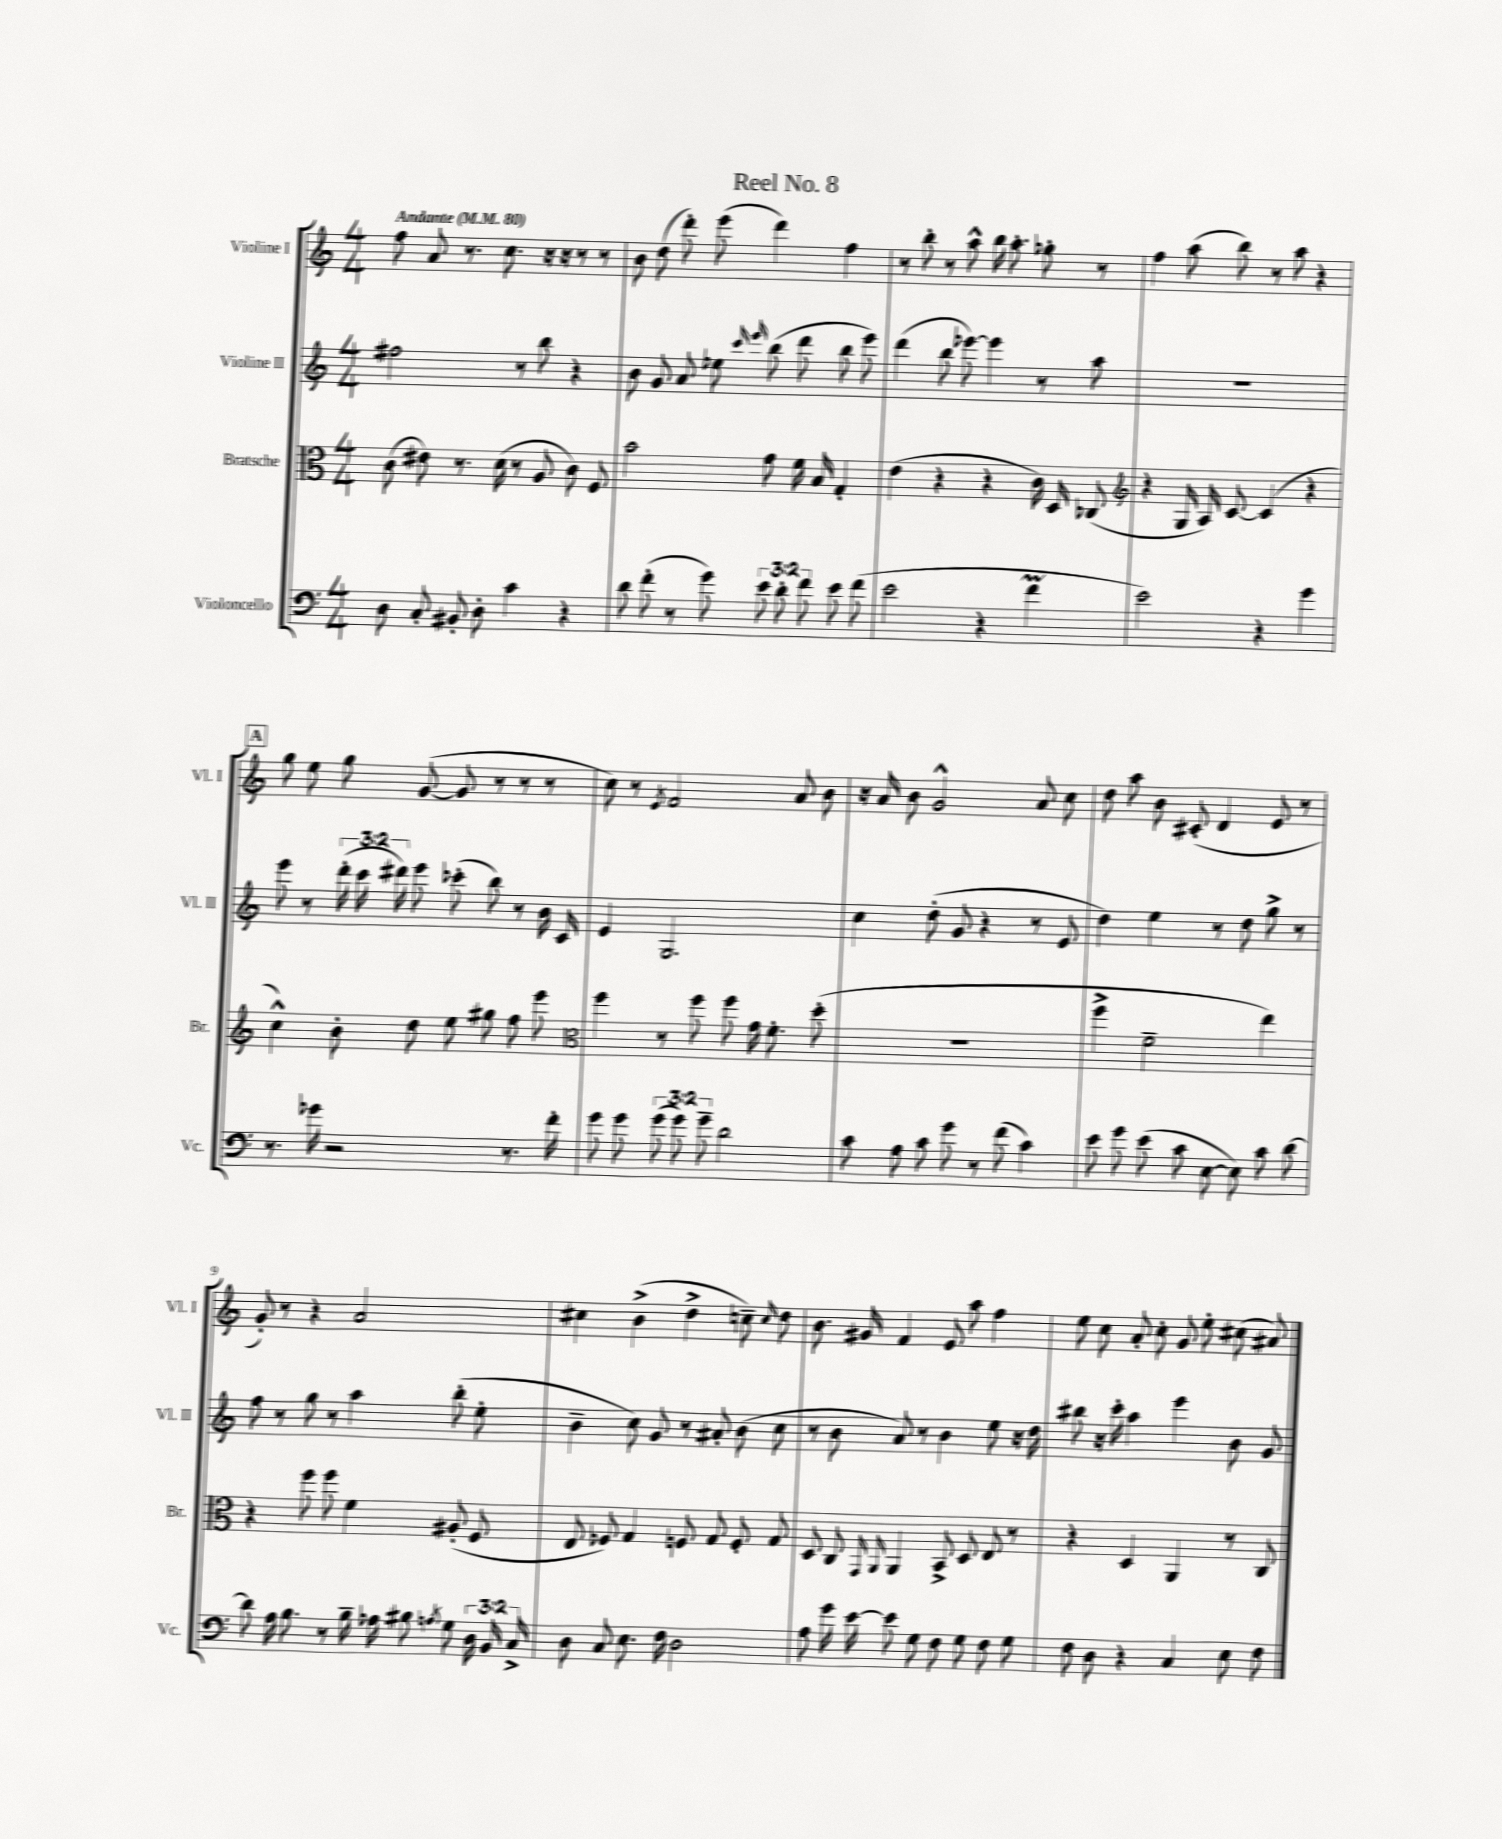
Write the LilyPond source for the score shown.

\header { title = "Reel No. 8" }
<<
\new StaffGroup <<
\new Staff = "s0" \with { instrumentName = "Violine I" shortInstrumentName = "Vl. I" } {
    \clef treble \key c \major \numericTimeSignature \time 4/4 \tempo "Andante" 4 = 80
    \autoBeamOff f''8 a'8 r8. c''8. r16 r16 r8 r8 |
    b'8 d''8( d'''8-.) e'''8( d'''4) f''4 |
    r8 b''8-. r8 a''8-^ b''16 a''8.-. ges''8-. r8 |
    f''4 a''8( b''8) r8 a''8 r4 |
    \mark \markup { \box "A" } g''8 e''8 g''8 g'8~( g'8 r8 r8 r8 |
    c''8) r8 \acciaccatura { e'8 } f'2 a'8 b'8 |
    r16 a'16 b'8 g'2-^ a'8 c''8 |
    d''8 a''8 b'8 cis'8-.( d'4 e'8 r8 |
    g'8-.) r8 r4 a'2 |
    cis''4 b'4->( d''4-> c''8--) \grace { c''16 } d''8 |
    b'8. gis'16 f'4 e'8 a''8 f''4 |
    e''8 c''8 a'8-. c''8-. g'8 e''8-. cis''8( ais'8) \bar "|." |
}
\new Staff = "s1" \with { instrumentName = "Violine II" shortInstrumentName = "Vl. II" } {
    \clef treble \key c \major \numericTimeSignature \time 4/4 \override Staff.TupletNumber.text = #tuplet-number::calc-fraction-text
    \autoBeamOff fis''2 r8 b''8 r4 |
    b'8 g'8 a'8 ees''8 \grace { c'''16 e'''16 } b''8( d'''8 b''8 e'''8) |
    d'''4( b''8 ees'''8~) ees'''4 r8 a''8 |
    R1 |
    \mark \markup { \box "A" } e'''8 r8 \tuplet 3/2 { d'''16-.( c'''16 dis'''16) } e'''8 ces'''8-.( b''8) r8 b'16 c'16 |
    e'4 g2. |
    c''4 d''8-.( g'8 r4 r8 e'8 |
    d''4) e''4 r8 d''8 g''8-> r8 |
    f''8 r8 g''8 r8 a''4 b''8-.( e''8-. |
    b'4-- c''8) g'8 r8 ais'8-. b'8( c''8 |
    r8 b'8 a'8) r8 b'4 e''8 r16 d''16 |
    bis''8 r16 c'''16-. a''4 e'''4 b'8 g'8 \bar "|." |
}
\new Staff = "s2" \with { instrumentName = "Bratsche" shortInstrumentName = "Br." } {
    \clef alto \key c \major \numericTimeSignature \time 4/4
    \autoBeamOff c'8( eis'8) r8. d'16( r8 a8 c'8) f8 |
    b'2 g'8 f'16 b16 g4-. |
    e'4( r4 r4 c'16) d16 ces8( |
    \clef treble r4 g16 a16) c'8~ c'4( r4 |
    \mark \markup { \box "A" } c''4-^) b'8-. d''8 e''8 gis''8 f''8 e'''8 |
    \clef alto f''4 r8 f''8 f''8 g'16 f'8.-. d''8-.( |
    R1 |
    f''4-> f'2-- e''4) |
    r4 f''8 f''8 f'4 ais8-.( f8 |
    e8 fes8) g4 f8 g8 f8-. g8 |
    d8 c8 \grace { g,16 a,16 } a,4 b,8-> d8 e8 r8 |
    r4 d4 a,4 r8 c8 \bar "|." |
}
\new Staff = "s3" \with { instrumentName = "Violoncello" shortInstrumentName = "Vc." } {
    \clef bass \key c \major \numericTimeSignature \time 4/4 \override Staff.TupletNumber.text = #tuplet-number::calc-fraction-text
    \autoBeamOff d8 c8-. bis,8-. d8-. c'4 r4 |
    d'8 f'8-.( r8 g'8) \tuplet 3/2 { e'8 d'8-. f'8 } e'8 f'8( |
    e'2 r4 f'4\prall |
    e'2) r4 g'4 |
    \mark \markup { \box "A" } r8. ges'16 r2 r8. f'16-. |
    g'8 g'8 \tuplet 3/2 { g'8( g'8) g'8-- } d'2 |
    c'8 a8 c'8 g'8 r8 f'8( c'4) |
    e'8 g'8 e'8( c'8 e8~ e8) c'8 d'8~ |
    d'8 a16 b8. r8 b16-- aes16 bis8 \acciaccatura { a8 } g8 \tuplet 3/2 { d16 b,16 c16-> } |
    d8 c8 e8. f16 d2 |
    a8 g'16 e'16~ e'8 g8 f8 g8 f8 g8 |
    f8 d8 r4 c4 e8 f8 \bar "|." |
}
>>
>>
